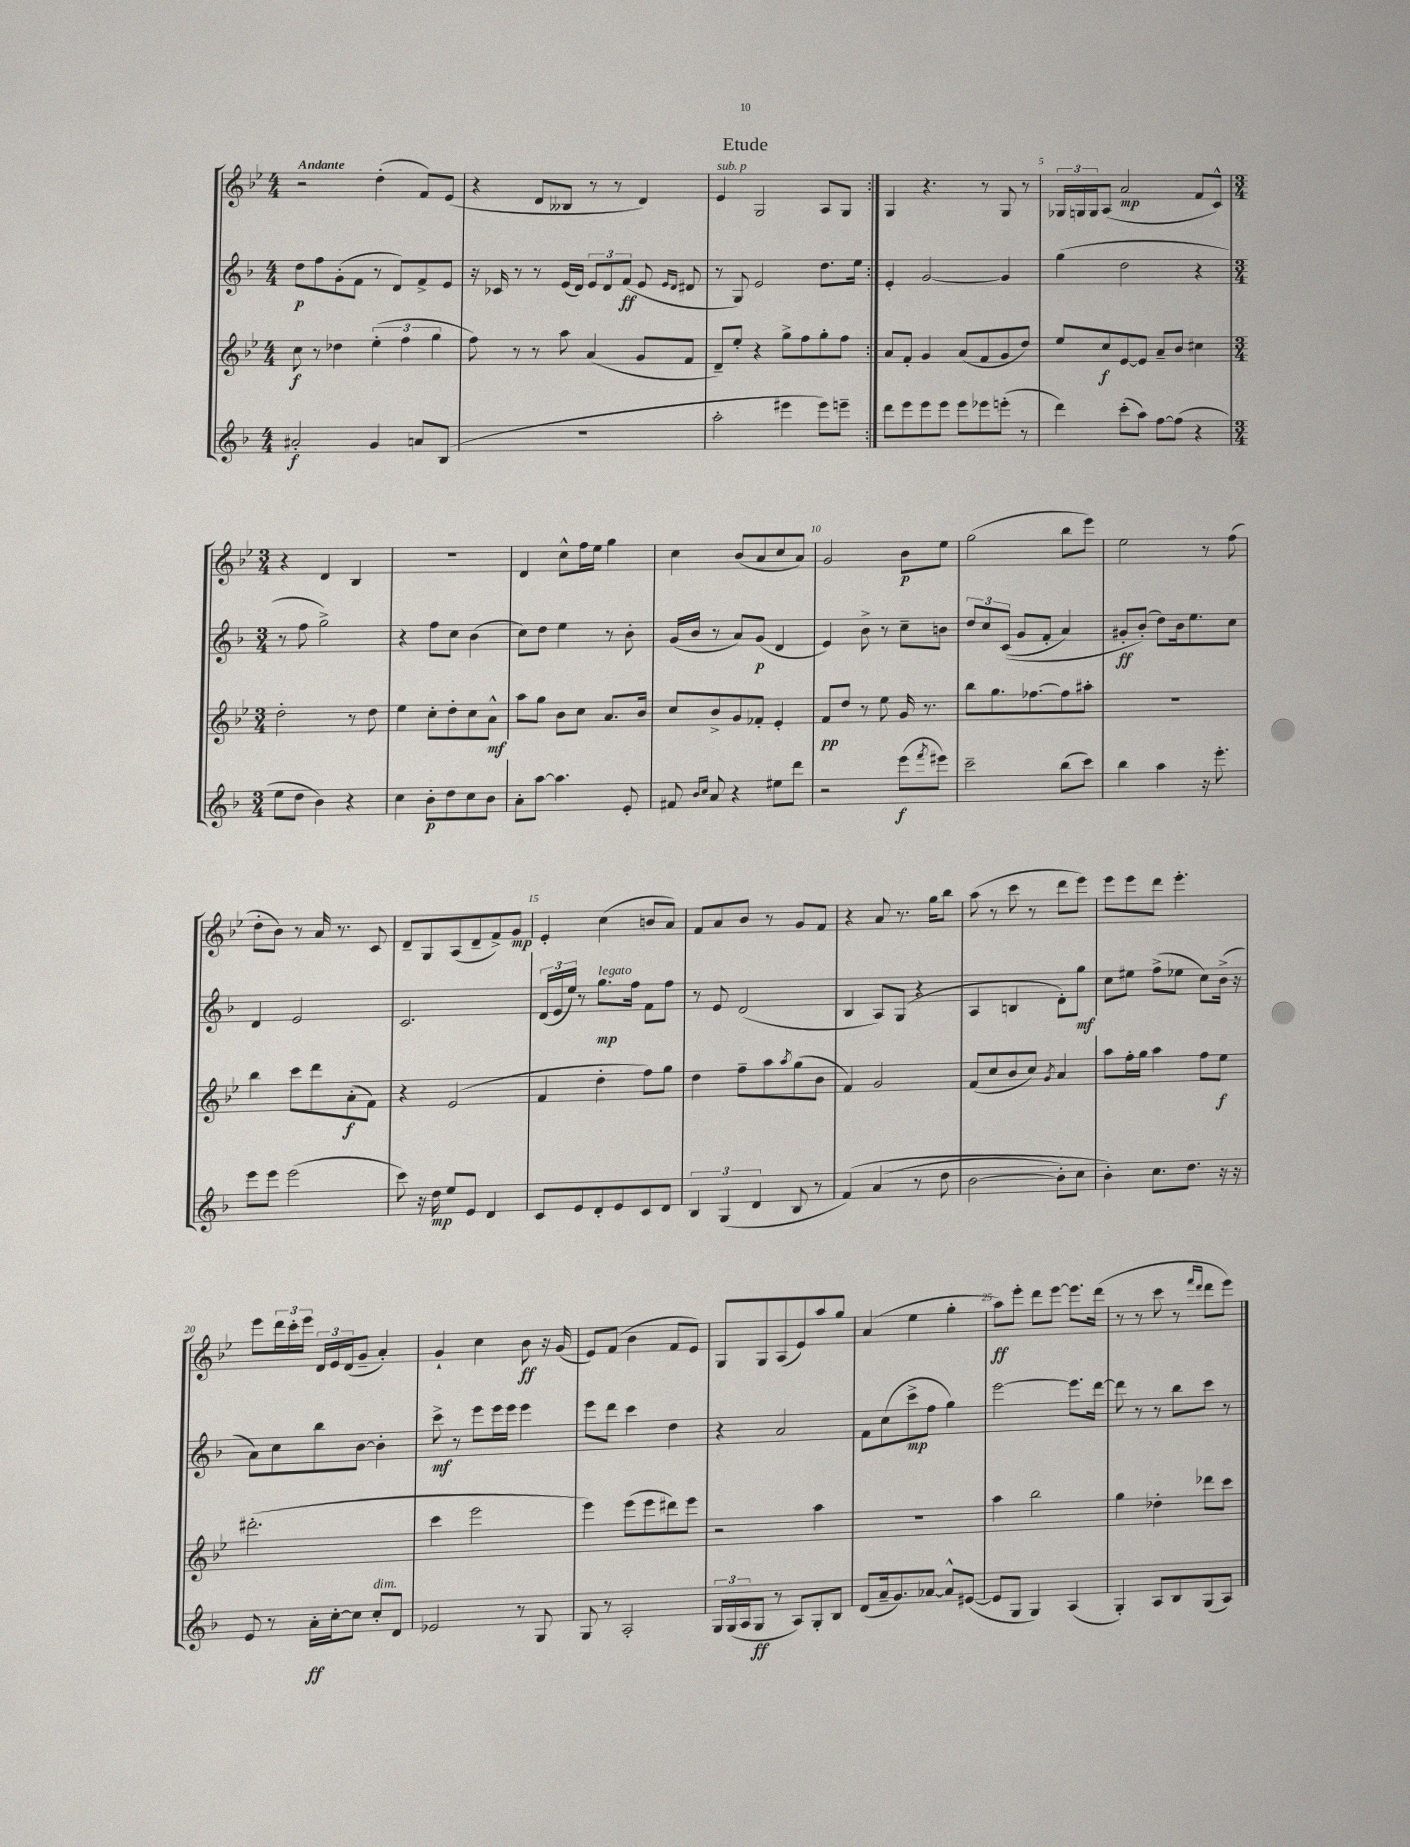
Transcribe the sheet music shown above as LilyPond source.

\header { title = "Etude" }
<<
\new StaffGroup <<
\new Staff = "s0" {
    \clef treble \key bes \major \numericTimeSignature \time 4/4 \tempo "Andante"
    \repeat volta 2 { r2 d''4-.( f'8) ees'8( |
    r4 d'8 beses8 r8 r8 d'4) |
    ees'4^\markup { \italic "sub. p" } g2 a8 g8 | }
    g4 r4. r8 g8 r8 |
    \tuplet 3/2 { ges16 g16 g16 } a8( a'2\mp f'8 c'8-^) |
    \numericTimeSignature \time 3/4 r4 d'4 bes4 |
    R2. |
    d'4 c''8-^ f''16 ees''16 g''4 |
    c''4 bes'8( a'8 c''8 a'8) |
    g'2 bes'8\p ees''8 |
    g''2( bes''8 ees'''8) |
    ees''2 r8 f''8( |
    d''8-. bes'8) r8 a'16 r8. c'8 |
    d'8-- g8 a8( d'8-- f'8->) g'8\mp |
    ees'4-. c''4( b'8 a'8) |
    f'8 a'8 bes'8 r8 g'8 f'8 |
    r4 a'8 r8. g''16 bes''8 |
    a''8( r8 c'''8 r8 d'''8 ees'''8) |
    ees'''8 ees'''8 d'''8 ees'''4.-. |
    ees'''8 \tuplet 3/2 { d'''16 c'''16-. ees'''16 } \tuplet 3/2 { d'16 ees'16 d'16( } g'8-- a'4-.) |
    g'4-! c''4 bes'8\ff r16 g'16( |
    ees'8) f'8( bes'4 f'8 ees'8) |
    g8 g8 a8( ees'8) a''8 g''8 |
    a'4( ees''4 g''4-. |
    a''8\ff) ees'''8-. d'''8 ees'''8~ ees'''8. d'''16( |
    r8 r8 c'''8 r8 \grace { f'''16 d'''16 } d'''8 ees'''8) \bar "|." |
}
\new Staff = "s1" {
    \clef treble \key f \major \numericTimeSignature \time 4/4
    \repeat volta 2 { d''8\p f''8 g'8-.( f'8 r8 d'8) f'8-> e'8 |
    r16 ces'16 r8 r8 e'16( d'16) \tuplet 3/2 { e'8 d'8 f'8\ff( } e'8 \grace { e'16 d'16 } dis'8 |
    r8 g8) e'2 d''8. e''16 | }
    e'4-. g'2~ g'4 |
    g''4( d''2 r4 |
    \numericTimeSignature \time 3/4 r8 f''8 g''2->) |
    r4 f''8 c''8 bes'4( |
    c''8) d''8 e''4 r8 bes'8-. |
    g'16( bes'16 r8 a'8) g'8\p( d'4 |
    e'4) bes'8-> r8 c''8-- b'8 |
    \tuplet 3/2 { d''8 c''8 c'8(\( } g'8 f'8-. a'4) |
    gis'8-.\ff bes'8-.(\) d''8) bes'16 e''8. c''8 |
    d'4 e'2 |
    c'2. |
    \tuplet 3/2 { d'16( e'16 e''16) } r8 g''8.\mp^\markup { \italic "legato" } f''16 f'8 f''8 |
    r8 e'8 d'2( |
    bes4 a8) g8( r4 |
    a4 b4 d'8-.) g''8\mf |
    c''8 eis''8 f''8->( ees''8 c''8) bes'16->( r16 |
    a'8) c''8 bes''8 bes'8~ bes'4-. |
    c'''8->\mf r8 e'''8 e'''16 e'''16 e'''4 |
    e'''8 d'''8 c'''4 d''4 |
    r4 a'2 |
    f'8 c''8( c'''8->\mp f''8 g''4) |
    e'''2~ e'''8. d'''16~ |
    d'''8 r8 r8 bes''8 c'''8 r8 \bar "|." |
}
\new Staff = "s2" {
    \clef treble \key bes \major \numericTimeSignature \time 4/4
    \repeat volta 2 { c''8\f r8 des''4 \tuplet 3/2 { ees''4-.( f''4 g''4 } |
    f''8) r8 r8 a''8 a'4( g'8 f'8 |
    d'8--) ees''8-. r4 g''8-> f''8 g''8-. f''8 | }
    a'8 f'8-. g'4 a'8( f'8 g'8 d''8) |
    ees''8 c''8\f ees'8~ ees'8 a'8-- bes'8 cis''4 |
    \numericTimeSignature \time 3/4 d''2-. r8 d''8 |
    ees''4 c''8-. d''8-. c''8 a'8-^\mf |
    a''8 g''8 bes'8 c''8 a'8. bes'16 |
    c''8 bes'8-> g'8 fes'8-. ees'4-. |
    f'8\pp d''8 r8 ees''8 g'16 r8. |
    bes''8 g''8. fes''8.~ fes''8 ais''8-. |
    R2. |
    bes''4 c'''8 d'''8 a'8-.\f( f'8) |
    r4 ees'2( |
    f'4 d''4-. f''8) g''8 |
    d''4 f''8-- a''8 \acciaccatura { a''8 } g''8( bes'8 |
    f'4) g'2 |
    f'8( c''8 bes'8 c''8) \acciaccatura { g'8 } a'4 |
    a''8 f''16-. g''16 a''4 f''8 ees''8\f |
    dis'''2.-.( |
    c'''4 ees'''2 |
    ees'''4) ees'''8( ees'''8 dis'''8) ees'''8 |
    r2 a''4 |
    R2. |
    a''4 bes''2 |
    g''4 des''4-. des'''8 c'''8 \bar "|." |
}
\new Staff = "s3" {
    \clef treble \key f \major \numericTimeSignature \time 4/4
    \repeat volta 2 { ais'2-.\f g'4 a'8 bes8( |
    R1 |
    a''2-. eis'''4 eis'''8) e'''8-- | }
    d'''8 e'''8 e'''8 e'''8 e'''8 ees'''8 e'''8-.( r8 |
    d'''4) c'''8-.( a''8) f''8~ f''8( r4 |
    \numericTimeSignature \time 3/4 e''8 d''8 bes'4) r4 |
    c''4 bes'8-.\p d''8 c''8 bes'8 |
    a'8-. a''8~ a''4. e'8-. |
    fis'8 \grace { bes'16 c''16 } a'8 r4 eis''8 d'''8 |
    r2 e'''8\f( \acciaccatura { f'''8 } eis'''8) |
    c'''2-- bes''8( c'''8) |
    bes''4 a''4 r16 e'''8.-. |
    e'''8 e'''8 e'''2( |
    c'''8) r16 d''16\mp e''8 e'8 d'4 |
    c'8 e'8 d'8-. e'8 c'8 d'8 |
    \tuplet 3/2 { bes4 g4( d'4 } bes8 r8 |
    f'4)\( a'4( r8 d''8 |
    bes'2~ bes'8-.) c''8 |
    bes'4-.\) c''8. d''8. r16 r16 |
    e'8 r8 a'16-.\ff c''16~-. c''8 c''8-.^\markup { \italic "dim." } d'8 |
    ees'2 r8 g8 |
    g8 r8 a2-. |
    \tuplet 3/2 { g16 g16( a16 } g8\ff r8 a8) g8-. bes8 |
    d'8( a'16-- g'8.) aes'8~ aes'8-^ eis'8~( |
    eis'8 g8 g4) a4( |
    g4-.) a8 bes8 g8( a8) \bar "|." |
}
>>
>>
\layout { \context { \Score \override BarNumber.break-visibility = ##(#f #t #t) barNumberVisibility = #(every-nth-bar-number-visible 5) } }
